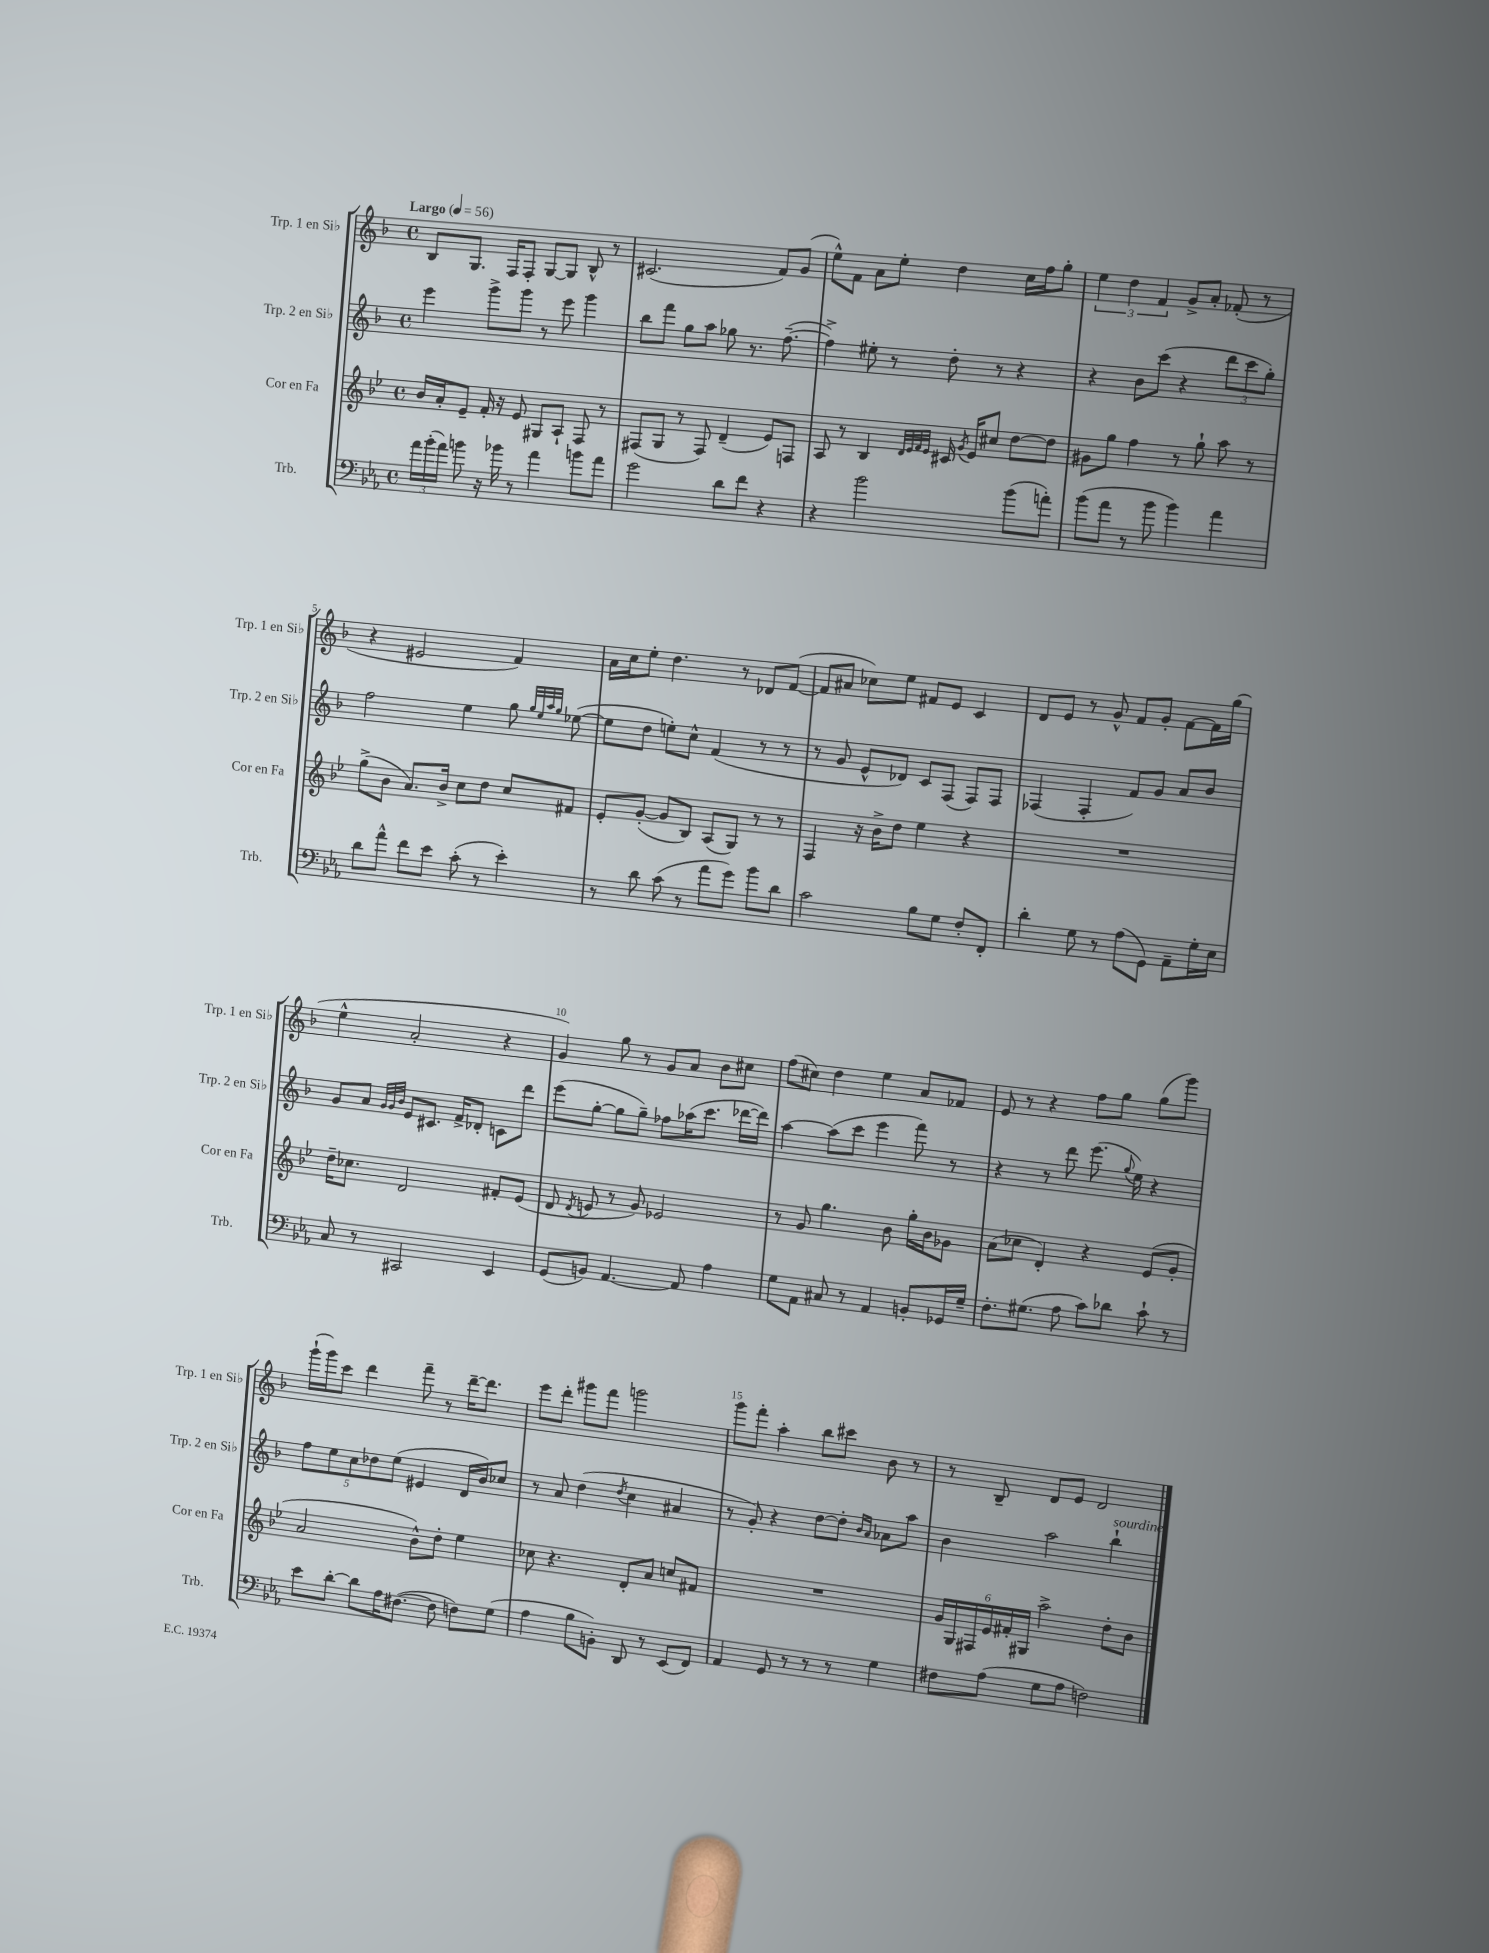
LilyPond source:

<<
\new StaffGroup <<
\new Staff = "s0" \with { instrumentName = "Trp. 1 en Sib" shortInstrumentName = "Trp. 1 en Sib" } {
    \clef treble \key f \major \defaultTimeSignature \time 4/4 \tempo "Largo" 4 = 56
    \autoBeamOff bes8[ g8.] f16[ f8]-. g8[~ g8] bes8-^ r8 |
    cis'2.( f'8[) g'8]( |
    e''8[-^) f'8] a'8[ e''8]-. d''4 c''16[ f''16 g''8]-. |
    \tuplet 3/2 { e''4 d''4 f'4 } g'8[-> a'8]-. fes'8-.( r8 |
    r4 eis'2 f'4) |
    a'16[ c''16 e''8]-. d''4. r8 des'8[ f'8]~( |
    f'8[ ais'8] ces''8[) e''8] fis'8[ e'8] c'4 |
    d'8[ e'8] r8 g'8-^ f'8[ g'8]-. f'8[~ f'16 g''16]( |
    e''4-^ a'2-. r4 |
    g'4) g''8 r8 g'8[ a'8] bes'8[ cis''8] |
    f''8[( cis''8]) d''4 e''4 a'8[ fes'8] |
    e'8 r8 r4 f''8[ g''8] g''8[( g'''8]) |
    g'''16[-!( g'''16) c'''8] d'''4 f'''8-- r8 d'''16[~-- d'''8.] |
    e'''8[ d'''8]-. gis'''8[ f'''8] g'''2 |
    g'''8[ f'''8]-. a''4-. bes''8[ cis'''8] bes'8 r8 |
    r8 bes8-- d'8[ e'8] d'2 \bar "|." |
}
\new Staff = "s1" \with { instrumentName = "Trp. 2 en Sib" shortInstrumentName = "Trp. 2 en Sib" } {
    \clef treble \key f \major \defaultTimeSignature \time 4/4
    \autoBeamOff e'''4 g'''8[-> g'''8] r8 e'''8 g'''4 |
    bes''8[ f'''8] g''8[ a''8] ges''8 r8. f''8.~--( |
    f''4->) eis''8-. r8 d''8-. r8 r4 |
    r4 bes'8[ c'''8]( r4 \tuplet 3/2 { d'''8[ c'''8 g''8]-.) } |
    f''2 e''4 g''8 \grace { g''32[ e''32 a''32 g''32] } ees''8~( |
    ees''8[ d''8] e''8[-.) c''8]-^ f'4( r8 r8 |
    r8 g'8 e'8[-^ des'8]) c'8[ f8]( f8[) f8] |
    fes4( fes4-. f'8[) g'8] a'8[ bes'8] |
    g'8[ a'8] \grace { g'32[ g'32 bes'32] } e'8[ cis'8.] f'16[-> des'8]-. c'8[ d'''8] |
    e'''8[( g''8]~-. g''8[ g''8]--) fes''8[ aes''16( c'''8.] des'''16[~ des'''16]) |
    a''4~ a''8[( c'''8] e'''4 f'''8) r8 |
    r4 r8 d'''8 e'''8.( \appoggiatura { g''8 } e''16) r4 |
    \tuplet 5/4 { f''8[ e''8 c''8 des''8 e''8]( } eis'4 d'16[ bes'16) ces''8] |
    r8 a'8 d''4( \acciaccatura { d''8 } c''4 ais'4 |
    r8 g'8-.) r4 d''8[~ d''8]-. \grace { bes'16[ a'16] } aes'8[ a''8] |
    bes'4 a''2 bes''4-!^\markup { \italic "sourdine" } \bar "|." |
}
\new Staff = "s2" \with { instrumentName = "Cor en Fa" shortInstrumentName = "Cor en Fa" } {
    \clef treble \key bes \major \defaultTimeSignature \time 4/4
    \autoBeamOff bes'16[ a'16-. ees'8]-- f'16-. r16 ees'8 gis8[ a8]-! f8 r8 |
    fis8[( g8] r8 fis8) d'4--( ees'8[) f8] |
    a8 r8 bes4 \grace { d'32[ ees'32 f'32 ees'32] } cis'16 \acciaccatura { g'8 } ees'16[ cis''8] d''8[~ d''8] |
    gis'8[ g''8] f''4 r8 g''8-! a''8 r8 |
    g''8[->( bes'8] a'8.[) bes'16]-> c''8[ d''8] c''8[ fis'8] |
    ees'8[-. g'8]~-.( g'8[ bes8]) a8[( g8]) r8 r8 |
    f4 r16 bes'16[-> d''8] ees''4 r4 |
    R1 |
    d''16[-- ces''8.] d'2 fis'8[-. ees'8]( |
    d'8 \acciaccatura { d'8 } e'8 r8 g'8) ees'2 |
    r8 g'8 g''4. bes'8 g''16[-. bes'16 ges'8] |
    a'8[( ces''8] d'4-.) r4 ees'8[( g'8]-. |
    a'2 bes'8[-^) d''8]-. ees''4 |
    ces''8 r4. d'8[-. a'8] c''8[ fis'8] |
    R1 |
    \tuplet 6/4 { g'16[ g16 fis16 ees'16 fis'16-. gis16] } a''2-> d''8[-. bes'8] \bar "|." |
}
\new Staff = "s3" \with { instrumentName = "Trb." shortInstrumentName = "Trb." } {
    \clef bass \key ees \major \defaultTimeSignature \time 4/4
    \autoBeamOff \tuplet 3/2 { aes'16[ bes'16-.( aes'16]) } b'8 r16 bes'16 r8 aes'4 b'8[ aes'8] |
    g'2 d'8[ f'8] r4 |
    r4 bes'2 bes'8[( a'8]-.) |
    bes'8[( aes'8] r8 bes'8 bes'4) aes'4 |
    d'8[ aes'8]-^ f'8[ ees'8] c'8-.( r8 ees'4-.) |
    r8 d'8 c'8( r8 aes'8[ g'8]) bes'8[ d'8] |
    c'2 bes8[ g8] f8[-. f,8]-. |
    d'4-. g8 r8 aes8[( g,8]) aes,8[-- g16-. ees16] |
    c8 r8 cis,2 ees,4 |
    g,8[( b,8]) aes,4.~ aes,8 aes4 |
    g8[ aes,8] cis8 r8 aes,4 b,8[-. ges,16 g16]-- |
    f8.[-. gis8.]( aes8 c'8[) des'8] c'8-! r8 |
    ees'8[ d'8]~-. d'8[ aes16 fis8.]~( fis8 f8[) g8]( |
    aes4 bes8[ b,8]-.) d,8 r8 ees,8[( f,8]) |
    aes,4 g,8 r8 r8 r8 g4 |
    fis8[ aes8]( g8[ aes8] f2) \bar "|." |
}
>>
>>
\layout { \context { \Score \override BarNumber.break-visibility = ##(#f #t #t) barNumberVisibility = #(every-nth-bar-number-visible 5) } }
